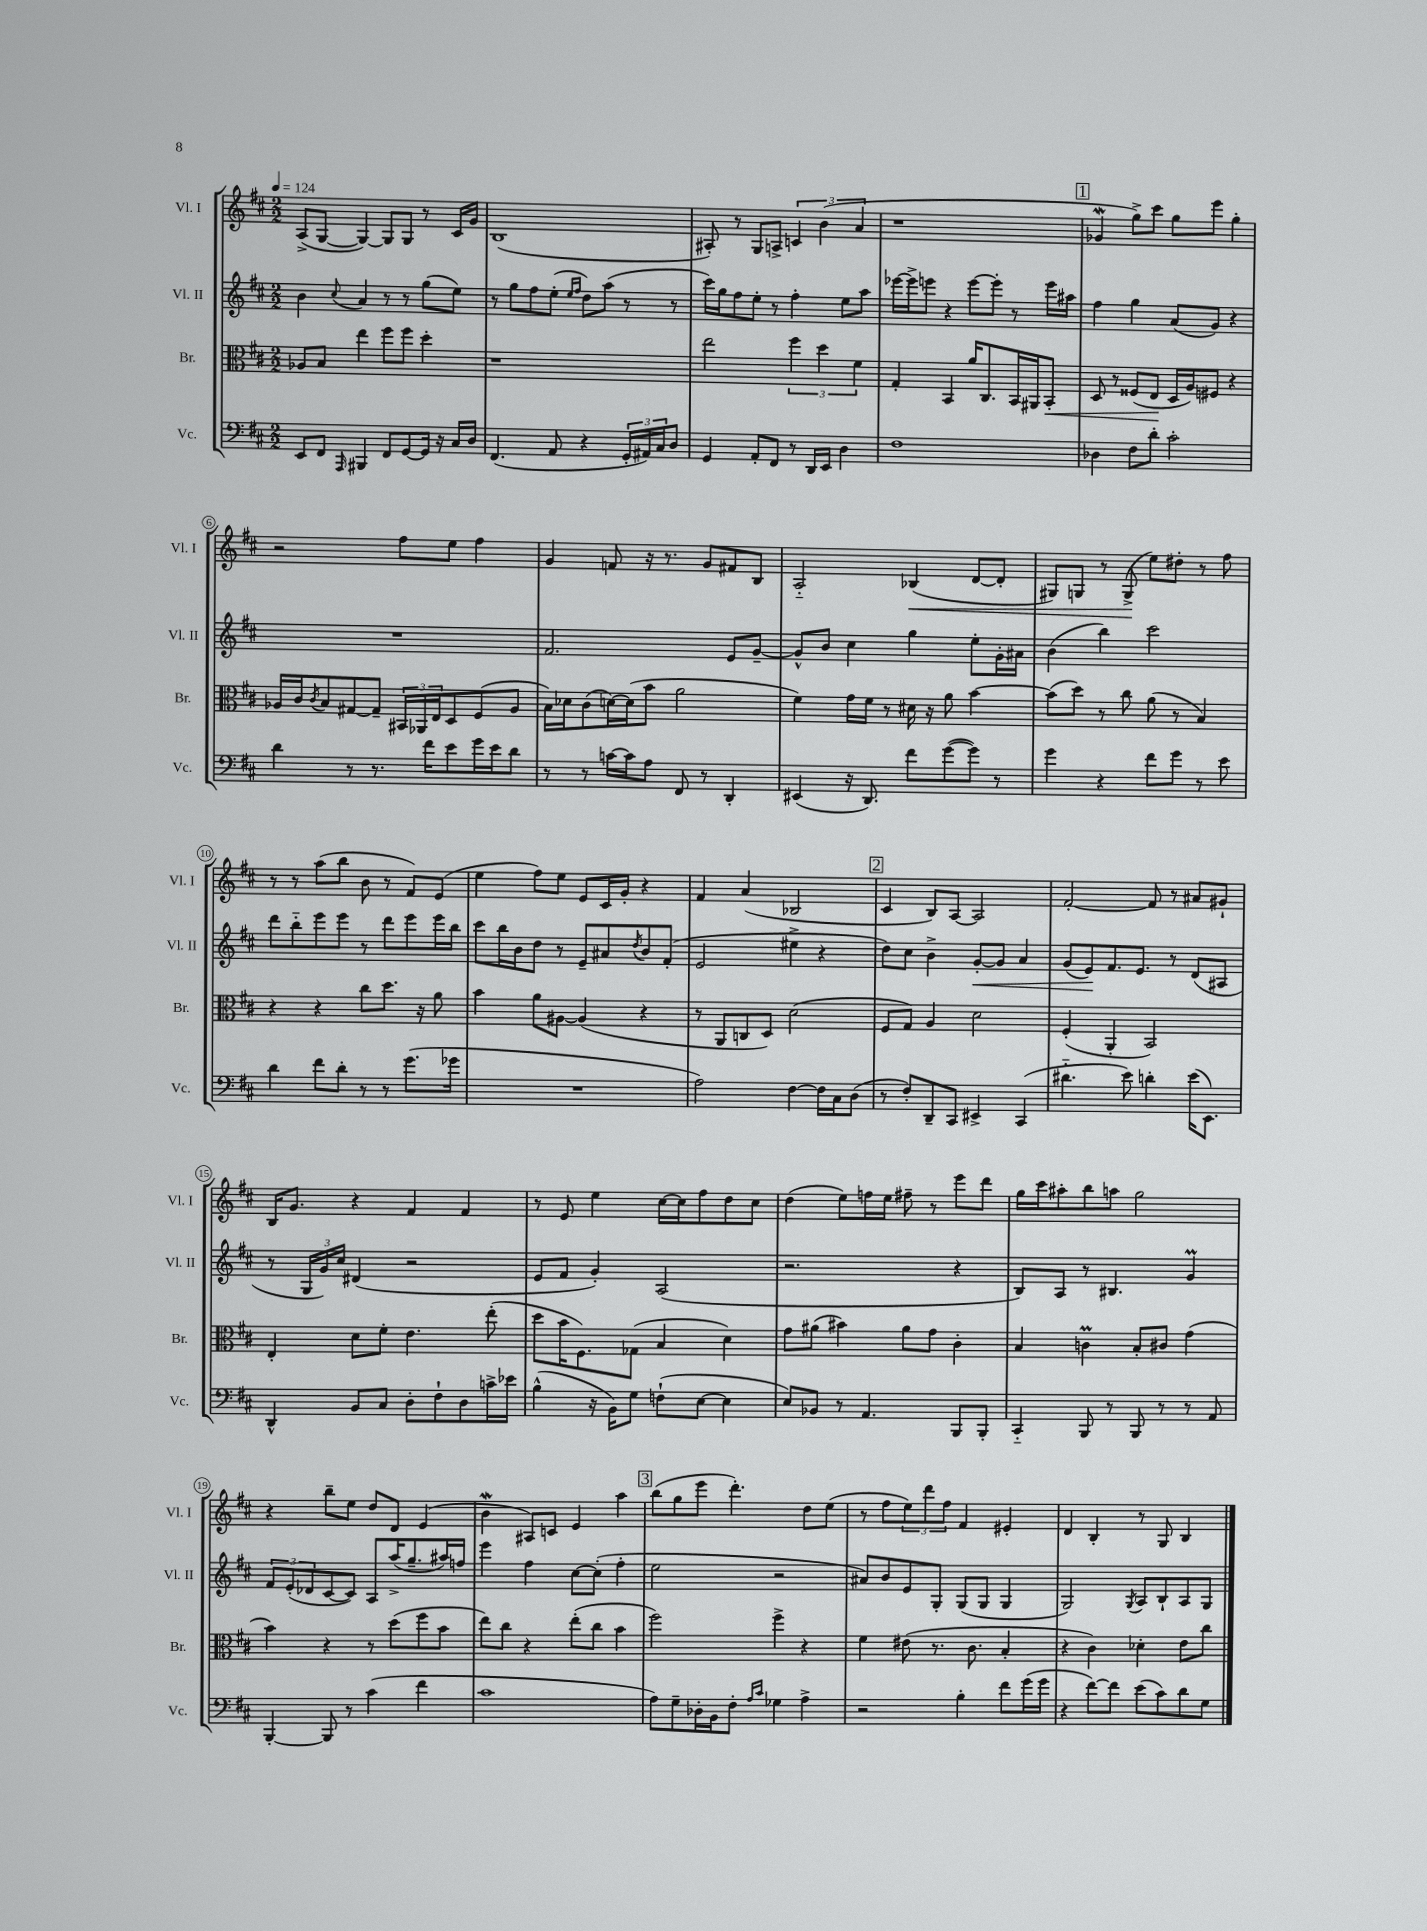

**kern	**kern	**kern	**kern
*staff4	*staff3	*staff2	*staff1
*clefF4	*clefC3	*clefG2	*clefG2
*k[f#c#]	*k[f#c#]	*k[f#c#]	*k[f#c#]
*M2/2	*M2/2	*M2/2	*M2/2
*MM124	*MM124	*MM124	*MM124
8EE	8A-	4b	(8A^
8FF#	8B	.	[8G
16qqAAA	.	8qqcc#	.
4BBB#	4ee	4a	4G_)
8FF#	8ff#	8r	8G]
[8GG	8ff#	8r	8G
16GG]	4dd'	(8gg	8r
16r	.	.	.
16C#	.	8ee)	16c#
16D	.	.	16g
=	=	=	=
(4.FF#	1r	8r	(1B
.	.	8gg	.
.	.	8ff#	.
8AA	.	(8ee'	.
.	.	16qqee	.
.	.	16qqff#	.
4r	.	8dd)	.
.	.	(8aa	.
24GG'	.	8r	.
24AA#)	.	.	.
24C#	.	.	.
8D	.	8r	.
=	=	=	=
4GG	2ee	16ccc#)	8A#')
.	.	16gg	.
.	.	8ff#	8r
8AA'	.	8ee'	8G
8FF#	.	8r	8A^
8r	6ff#	4ff#'	6c
16DD	.	.	.
.	6dd	.	(6b
16EE	.	.	.
4D	.	8ee	.
.	6f#	.	6a
.	.	8aa	.
=	=	=	=
1F#	4G'	[16eee-	1r
.	.	16eee-^]	.
.	.	8eee	.
.	4BB	4r	.
.	16a	[8eee	.
.	8.C#	.	.
.	.	8eee']	.
.	16BB	8r	.
.	16AA#	.	.
.	8BB'	16eee	.
.	.	16aa#	.
=	=	=	=
4D-	8D	4ff#	4g-
.	8r	.	.
8F#	(8F##	4gg	8gg^)
8d'	8E	.	8ccc#
2c#'	16D	(8a	8gg
.	16A)	.	.
.	8F#	8g)	8eee
.	4r	4r	4gg'
=	=	=	=
4d	16A-	1r	2r
.	16c#	.	.
.	8qc#	.	.
.	8B	.	.
8r	[8G#	.	.
8.r	8G#~]	.	.
.	24BB#	.	8ff#
.	24AA-	.	.
16f#	.	.	.
.	24E	.	.
8e	8D	.	8ee
16g	(8F#	.	4ff#
16e	.	.	.
8d	8A-	.	.
=	=	=	=
8r	16B)	2.f#	4g
.	16d-	.	.
8r	(8c#	.	.
[16c	[16d)	.	8f
16c]	(16d]	.	.
8A	8b	.	16r
.	.	.	8.r
8FF#	2a	.	.
8r	.	.	8g
4DD'	.	8e	8f#
.	.	[8g~	8B
=	=	=	=
(4EE#	4f#)	8g^^]	2A'~
.	.	8b	.
16r	16g	4cc#	.
8.DD)	16f#	.	.
.	8r	.	.
8f#	16d#	4gg	(4B-
.	16r	.	.
([8g	8a	.	.
8g])	[4b	8ee'	[8d
8r	.	16g'	8d']
.	.	16a#	.
=	=	=	=
4g	(8b]	(4b	8G#)
.	8dd)	.	8G
4r	8r	4bb)	8r
.	8cc#	.	(8G^
8f#	(8a	2ccc#	8ee)
8g	8r	.	8dd#'
8r	4B)	.	8r
8e	.	.	8ff#
=	=	=	=
4d	4r	8ddd	8r
.	.	8bb'~	8r
8f#	4r	8eee	(8aa
8d'	.	8eee	8bb
8r	8cc#	8r	8b
8r	8.dd	8ddd	8r
(8.g	.	8eee	8f#)
.	16r	.	.
.	8a	16eee	(8e
16g-	.	16bb	.
=	=	=	=
1r	4b	8ccc#	4ee
.	.	16bb	.
.	.	16b	.
.	8a	8dd	8ff#)
.	[8A#	8r	8ee
.	(4A#]	8e~	8e
.	.	8a#	16c#
.	.	.	16g'
.	.	8qdd	.
.	4r	8b	4r
.	.	(8f#'	.
=	=	=	=
2A)	8r	2e	4f#
.	8AA	.	.
.	8C	.	(4a
.	8D)	.	.
[4F#	(2d	4ee#^	2B-
16F#]	.	4r	.
16C#	.	.	.
(8D	.	.	.
=	=	=	=
8r	8F#	8dd)	4c#
8F#')	8G)	8cc#	.
8DD~	4A	4b^	8B)
8CC#	.	.	[8A
4EE#^	2d	[8g'	2A]
.	.	8g]	.
(4CC#	.	4a	.
=	=	=	=
4.d#'~	(4F#'	(8g	[2f#'
.	.	8e)	.
.	4AA'	8.f#	.
8e)	.	.	.
.	.	8.e	.
4d'	2BB)	.	8f#]
.	.	8r	8r
(16e	.	(8d	8a#
8.EE)	.	.	.
.	.	8A#	8g#`
=	=	=	=
4DD^^	4E'	8r	16B
.	.	.	8.g
.	.	24G	.
.	.	24g)	.
.	.	24cc#	.
8BB	8d	(4d#	4r
8C#	8f#'	.	.
8D'	4.e	2r	4f#
8F#`	.	.	.
8D	.	.	4f#
16c^	(8ee'	.	.
16e-	.	.	.
=	=	=	=
(4B^^	8dd	8e	8r
.	16b	8f#	8e
.	8.F#)	.	.
16r	.	4g')	4ee
16BB)	.	.	.
8G	(8G-	.	.
(8F`	4B	(2A	[16cc#
.	.	.	16cc#]
[8E	.	.	8ff#
4E]	4d)	.	8dd
.	.	.	8cc#
=	=	=	=
8E)	8g	2.r	(4dd
8BB-	(8a#	.	.
8r	4b#)	.	8ee)
4.AA	.	.	16ff
.	.	.	16ee
.	8a#	.	8ff#~
.	8g	.	8r
8BBB	4c#'	4r	8eee
8BBB'	.	.	8ddd
=	=	=	=
4CC#'~	4B	8B)	16gg
.	.	.	16ccc#
.	.	8A	8aa#'
8BBB	4c	8r	8bb
8r	.	4.B#	8aa
8BBB	8B'	.	2gg
8r	8c#	.	.
8r	(4g	4g	.
8AA	.	.	.
=	=	=	=
[4BBB'	4b)	12f#	4r
.	.	(12e'	.
.	.	12d-	.
8BBB]	4r	[8c#	8bb~
8r	.	8c#])	8ee
(4c#	8r	8A	8dd
.	(8dd	(16aa^	8d
.	.	8.gg~	.
4f#	8ff#	.	(4e
.	8b	16aa#)	.
.	.	16ff	.
=	=	=	=
1c#	8ee)	4eee	4b
.	8cc#	.	.
.	4r	4ff#	8A#)
.	.	.	8c
.	(8ee'	[8cc#	4e
.	8cc#	(8cc#']	.
.	4b	4ff#'	4aa
=	=	=	=
8A)	2ff#)	2ee	(8bb
8G~	.	.	8gg
16D-'	.	.	8eee
16BB	.	.	.
8F#'	.	.	4.ddd')
16qqA	.	.	.
16qqc#	.	.	.
4G-	4ff#^	2r	.
4A^	4r	.	8dd
.	.	.	(8ee
=	=	=	=
2r	4f#	8a#)	8r
.	.	8b	8ff#
.	(8e#	8e	12ee)
.	.	.	12ddd
.	8.r	8G'	.
.	.	.	12ff#
4B'	.	(8G	4f#
.	8.c#	.	.
.	.	8G	.
8f#	4B'	4G	4e#'
(16g	.	.	.
16g	.	.	.
=	=	=	=
4r	4r	2G)	4d
[8f#)	4c#)	.	4B'
8f#]	.	.	.
.	.	8qG	.
(8e	4d-'	8A	8r
8c#)	.	8B`	8G
8d	8e	8A	4B
8G	8cc#	8G	.
==	==	==	==
*-	*-	*-	*-
